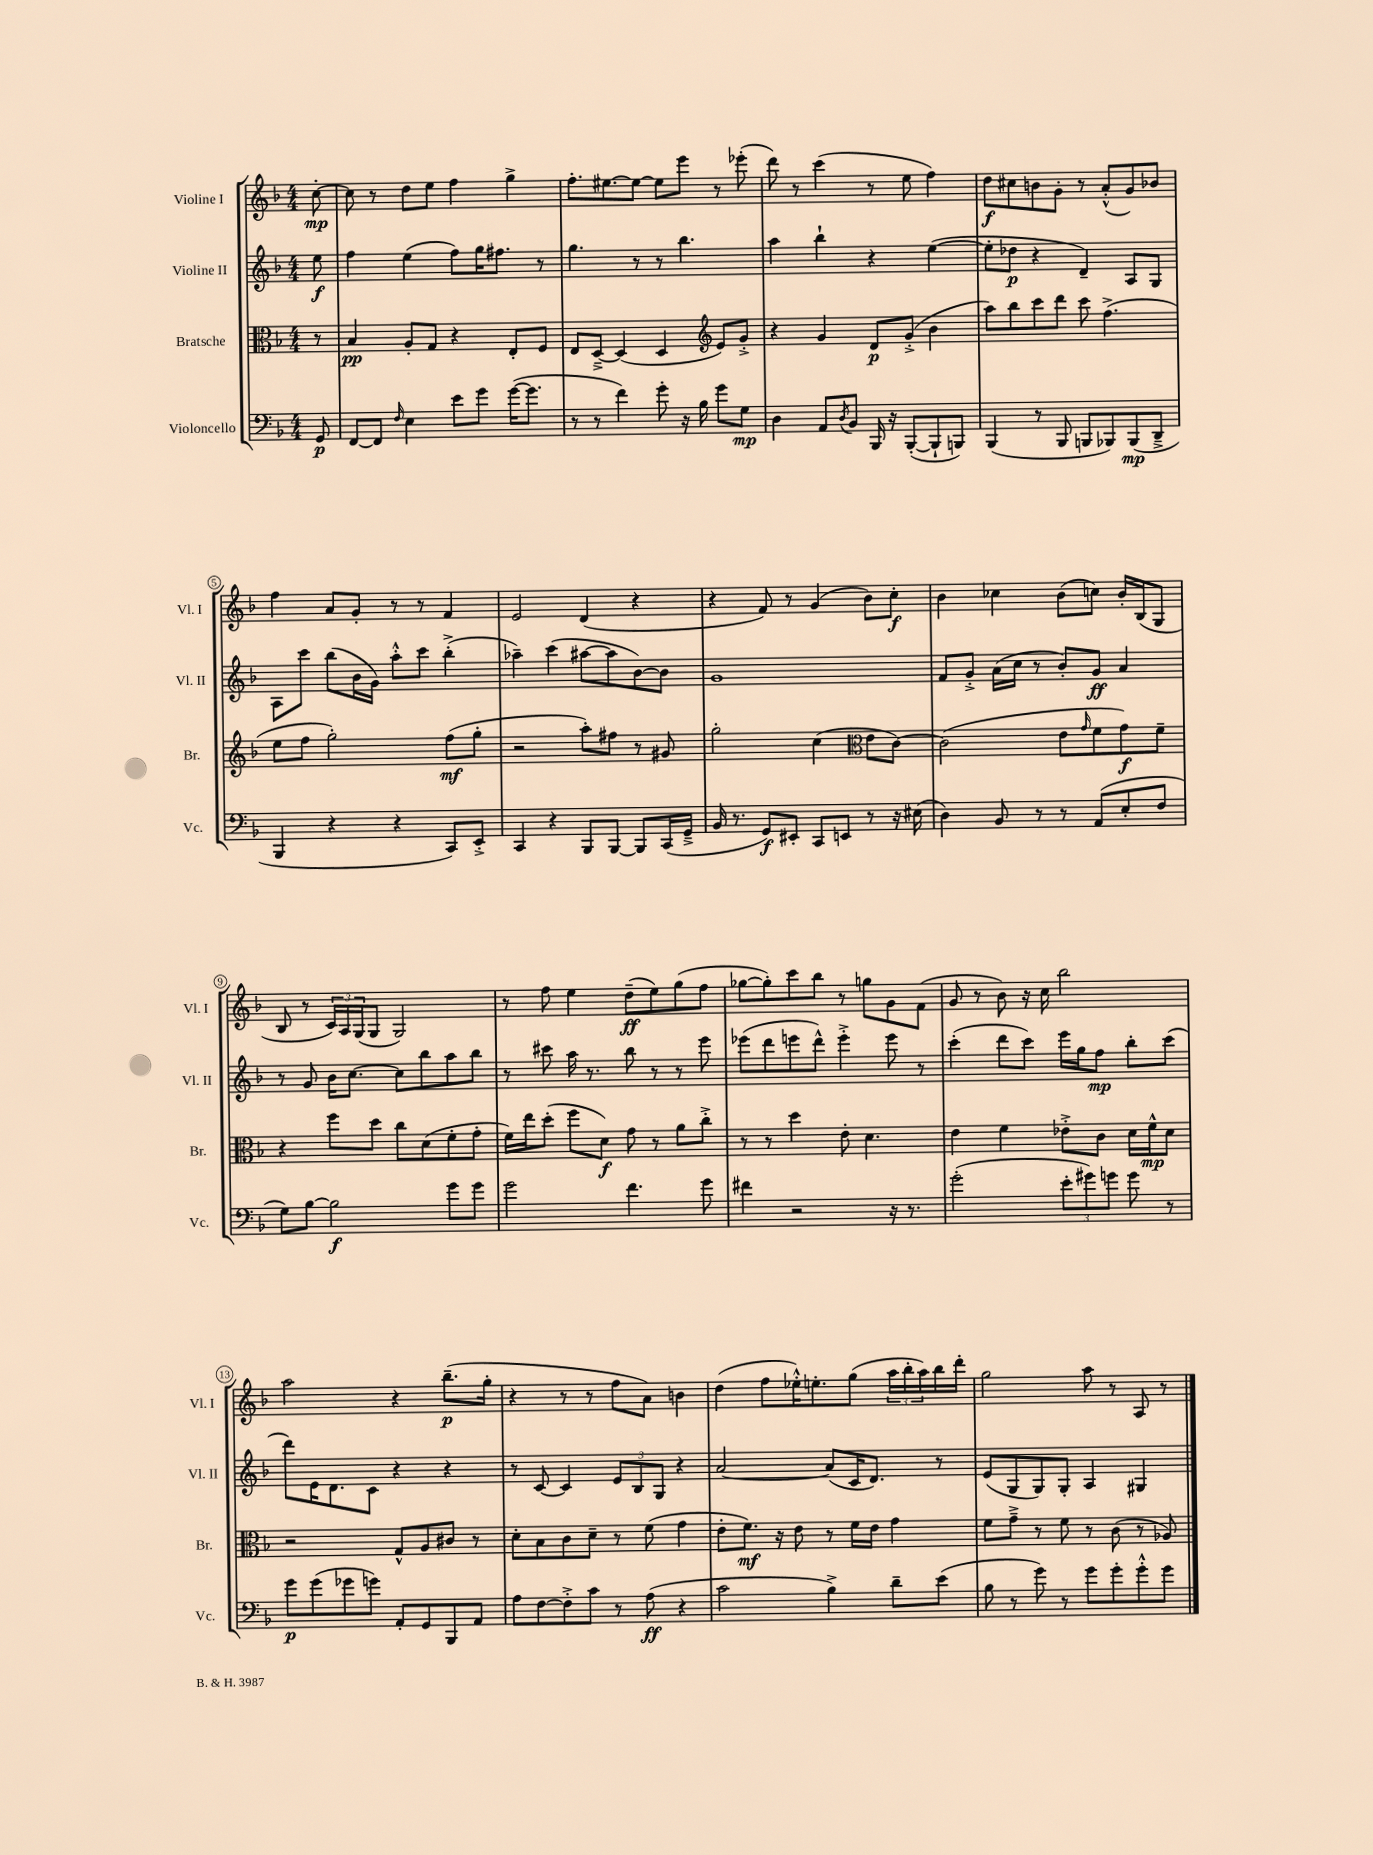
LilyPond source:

<<
\new StaffGroup <<
\new Staff = "s0" \with { instrumentName = "Violine I" shortInstrumentName = "Vl. I" } {
    \clef treble \key f \major \numericTimeSignature \time 4/4 \partial 8
    c''8~-.\mp |
    c''8 r8 d''8 e''8 f''4 g''4-> |
    f''8.-. eis''8.~ eis''8~ eis''8 e'''8 r8 ees'''8-.( |
    d'''8) r8 c'''4( r8 e''8 f''4) |
    d''8\f cis''8 b'8 g'8-. r8 a'8-.-^( g'8) bes'8 |
    f''4 a'8 g'8-. r8 r8 f'4 |
    e'2 d'4( r4 |
    r4 f'8) r8 g'4( bes'8) c''8-.\f |
    bes'4 ces''4 bes'8( c''8) bes'16-. bes16( g8 |
    bes8 r8 \tuplet 3/2 { c'16) a16 g16( } g8 g2) |
    r8 f''8 e''4 d''8--\ff( e''8) g''8( f''8 |
    ges''8~ ges''8-.) c'''8 bes''8 r8 g''8 g'8 f'8( |
    g'8 r8 bes'8) r16 c''16 bes''2 |
    a''2 r4 bes''8.--\p( g''16-. |
    r4 r8 r8 f''8 a'8) b'4 |
    d''4( f''8 ees''16-.-^) e''8.-. g''8( \tuplet 3/2 { a''16 bes''16-. a''16) } bes''16 d'''16-. |
    g''2 a''8 r8 a8 r8 \bar "|." |
}
\new Staff = "s1" \with { instrumentName = "Violine II" shortInstrumentName = "Vl. II" } {
    \clef treble \key f \major \numericTimeSignature \time 4/4 \partial 8
    e''8\f |
    f''4 e''4( f''8) g''16 fis''8. r8 |
    g''4. r8 r8 bes''4. |
    a''4 bes''4-! r4 e''4~( |
    e''8-. des''8\p r4 d'4--) a8 g8 |
    a8 c'''8 bes''8( bes'16 g'16) a''8-.-^ c'''8 bes''4-.->( |
    aes''4--) c'''4( ais''8~ ais''8 bes'8~) bes'8 |
    g'1 |
    f'8 g'8-.-> a'16( c''16 r8 bes'8-.) g'8\ff a'4 |
    r8 g'8 bes'16 c''8.~ c''8 bes''8 a''8 bes''8 |
    r8 cis'''8 a''16 r8. bes''8 r8 r8 e'''8 |
    ees'''8( d'''8 e'''8 d'''8-^) e'''4-.-> e'''8 r8 |
    c'''4-.( d'''8 c'''8) e'''16 g''16 f''8\mp bes''8-. c'''8( |
    d'''8) e'16 d'8. c'8 r4 r4 |
    r8 c'8~ c'4 \tuplet 3/2 { e'8 bes8 g8 } r4 |
    a'2~ a'8( c'16 d'8.) r8 |
    e'8( g8 g8) g8-. a4 gis4 \bar "|." |
}
\new Staff = "s2" \with { instrumentName = "Bratsche" shortInstrumentName = "Br." } {
    \clef alto \key f \major \numericTimeSignature \time 4/4 \partial 8
    r8 |
    bes4\pp a8-. g8 r4 e8-. f8 |
    e8 d8~---> d4( d4 \clef treble e'8) g'8-.-> |
    r4 g'4 d'8\p g'8-.->( bes'4 |
    a''8) bes''8 c'''8 d'''8 c'''8 f''4.->( |
    e''8 f''8 g''2-.) f''8\mf( g''8-. |
    r2 a''8-.) fis''8 r8 gis'8 |
    g''2-. c''4( \clef alto e'8 c'8~) |
    c'2( e'8 \grace { g'16 } f'8 g'8\f) f'8-- |
    r4 f''8 d''8 c''8 d'8( f'8-. g'8-. |
    f'16) e''16 d''8-.( f''8 d'8\f) g'8 r8 a'8 c''8-.-> |
    r8 r8 d''4 e'8-. d'4. |
    e'4 f'4 ees'8-.-> c'8 d'16 f'16-^\mp d'8 |
    r2 g8-^ a8 cis'8 r8 |
    d'8-. bes8 c'8 d'8-- r8 f'8( g'4 |
    e'8-. f'8.\mf) r16 e'8 r8 f'16 e'16 g'4 |
    f'8 g'8---> r8 f'8 r8 c'8( r8 aes8) \bar "|." |
}
\new Staff = "s3" \with { instrumentName = "Violoncello" shortInstrumentName = "Vc." } {
    \clef bass \key f \major \numericTimeSignature \time 4/4 \partial 8
    g,8\p |
    f,8~ f,8 \grace { f16 } e4 e'8 g'8 g'16~( g'8. |
    r8 r8 f'4) g'8-. r16 bes16 g'8 g8\mp |
    d4 a,8 \acciaccatura { d8 } bes,8 bes,,16 r16 bes,,8~-.( bes,,8-! b,,8) |
    bes,,4( r8 bes,,8 b,,8 bes,,8) bes,,8\mp( d,8---> |
    bes,,4 r4 r4 c,8) e,8-.-> |
    c,4 r4 bes,,8 bes,,8~ bes,,8 c,16( g,16---> |
    bes,16 r8. g,8\f) eis,8-. c,8 e,8 r8 r16 eis16( |
    d4) bes,8 r8 r8 a,8( e8-. f8 |
    g8) bes8~ bes2\f g'8 g'8 |
    g'2 f'4. g'8 |
    fis'4 r2 r16 r8. |
    g'2-.( \tuplet 3/2 { e'8-. gis'8) g'8 } g'8 r8 |
    g'8\p g'8( ges'8 g'8) a,8-. g,8 bes,,8 a,8 |
    a8 f8~ f8-.-> c'8 r8 a8\ff( r4 |
    c'2 bes4->) d'8-- e'8( |
    bes8 r8 g'8) r8 g'8 g'8-. g'8-.-^ g'8 \bar "|." |
}
>>
>>
\layout { \context { \Score \override BarNumber.stencil = #(make-stencil-circler 0.1 0.3 ly:text-interface::print) } }
